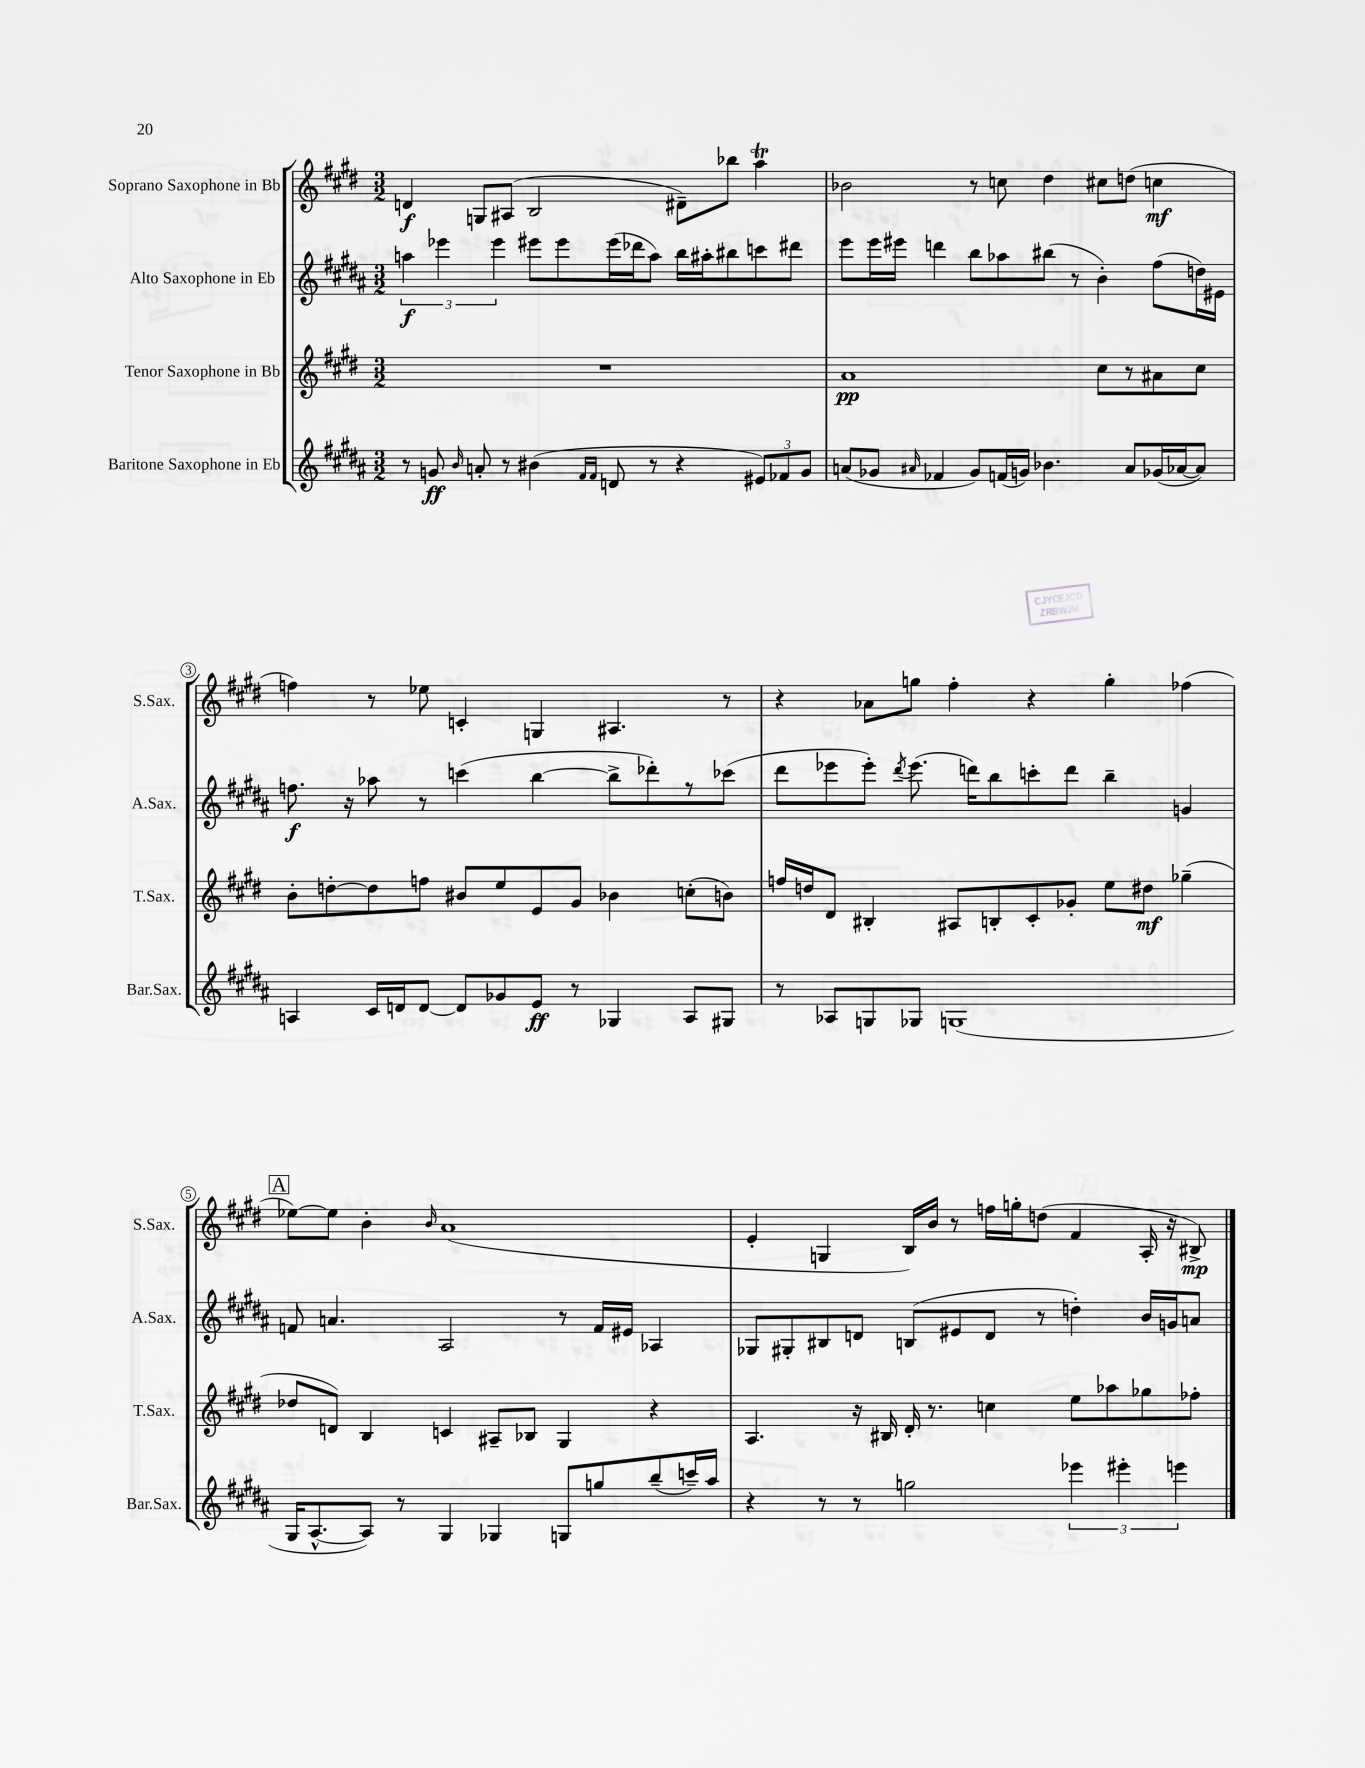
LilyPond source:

<<
\new StaffGroup <<
\new Staff = "s0" \with { instrumentName = "Soprano Saxophone in Bb" shortInstrumentName = "S.Sax." } {
    \clef treble \key e \major \numericTimeSignature \time 3/2
    \autoBeamOff d'4\f g8[ ais8]( b2 dis'8[--) bes''8] a''4\trill |
    bes'2 r8 c''8 dis''4 cis''8[ d''8]( c''4\mf |
    f''4) r8 ees''8 c'4-. g4 ais4. r8 |
    r4 aes'8[ g''8] fis''4-. r4 g''4-. fes''4( |
    \mark \markup { \box "A" } ees''8[~) ees''8] b'4-. \grace { b'16 } a'1( |
    e'4-. g4 b16[) b'16] r8 f''16[ g''16-. d''8]( fis'4 a16-. r16 bis8->\mp) \bar "|." |
}
\new Staff = "s1" \with { instrumentName = "Alto Saxophone in Eb" shortInstrumentName = "A.Sax." } {
    \clef treble \key b \major \numericTimeSignature \time 3/2
    \autoBeamOff \tuplet 3/2 { a''4\f ees'''4 ees'''4 } eis'''8[ eis'''8 eis'''16( des'''16 a''8]) b''16[ ais''16-. bis''8 c'''8 dis'''8] |
    e'''8[ e'''16 eis'''16] d'''4 b''8[ aes''8 bis''8]( r8 b'4-.) fis''8[( d''16) eis'16] |
    f''8.\f r16 aes''8 r8 c'''4( b''4~ b''8[-> des'''8-.) r8 ces'''8]( |
    dis'''8[ ees'''8 ees'''8]-.) \acciaccatura { dis'''8 } ees'''8.( d'''16[) b''8 c'''8-. d'''8] b''4-- g'4 |
    \mark \markup { \box "A" } f'8 a'4. ais2 r8 f'16[ eis'16] aes4 |
    ges8[ gis8-. bis8 d'8] b8[( eis'8 d'8] r8 d''4-.) b'16[ g'16 a'8] \bar "|." |
}
\new Staff = "s2" \with { instrumentName = "Tenor Saxophone in Bb" shortInstrumentName = "T.Sax." } {
    \clef treble \key e \major \numericTimeSignature \time 3/2
    \autoBeamOff R1. |
    a'1\pp cis''8[ r8 ais'8 cis''8] |
    b'8[-. d''8~-. d''8 f''8] bis'8[ e''8 e'8 gis'8] bes'4 c''8[-.( b'8]) |
    f''16[ d''16 dis'8] bis4-. ais8[ b8-. cis'8-. ges'8]-. e''8[ dis''8]\mf ges''4--( |
    \mark \markup { \box "A" } des''8[ d'8]) b4 c'4 ais8[-- bes8] gis4 r4 |
    a4. r16 bis16 dis'16-. r8. c''4 e''8[ aes''8 ges''8 fes''8]-. \bar "|." |
}
\new Staff = "s3" \with { instrumentName = "Baritone Saxophone in Eb" shortInstrumentName = "Bar.Sax." } {
    \clef treble \key b \major \numericTimeSignature \time 3/2
    \autoBeamOff r8 g'8\ff \grace { b'16 } a'8-. r8 bis'4( \grace { fis'16[ fis'16] } d'8 r8 r4 \tuplet 3/2 { eis'8[) fes'8 g'8] } |
    a'8[( ges'8] \grace { ais'16 } fes'4 ges'8[) f'16( g'16]) bes'4. ais'8[ ges'16( aes'16~ aes'8]) |
    a4 cis'16[ d'16 d'8]~ d'8[ ges'8 e'8]\ff r8 ges4 a8[ gis8] |
    r8 aes8[ g8 ges8] g1( |
    \mark \markup { \box "A" } gis16[ ais8.~-^ ais8]) r8 gis4 ges4 g8[ g''8 b''8--( c'''16--) ais''16] |
    r4 r8 r8 g''2 \tuplet 3/2 { ees'''4 eis'''4-. e'''4 } \bar "|." |
}
>>
>>
\layout { \context { \Score \override BarNumber.stencil = #(make-stencil-circler 0.1 0.3 ly:text-interface::print) } }
